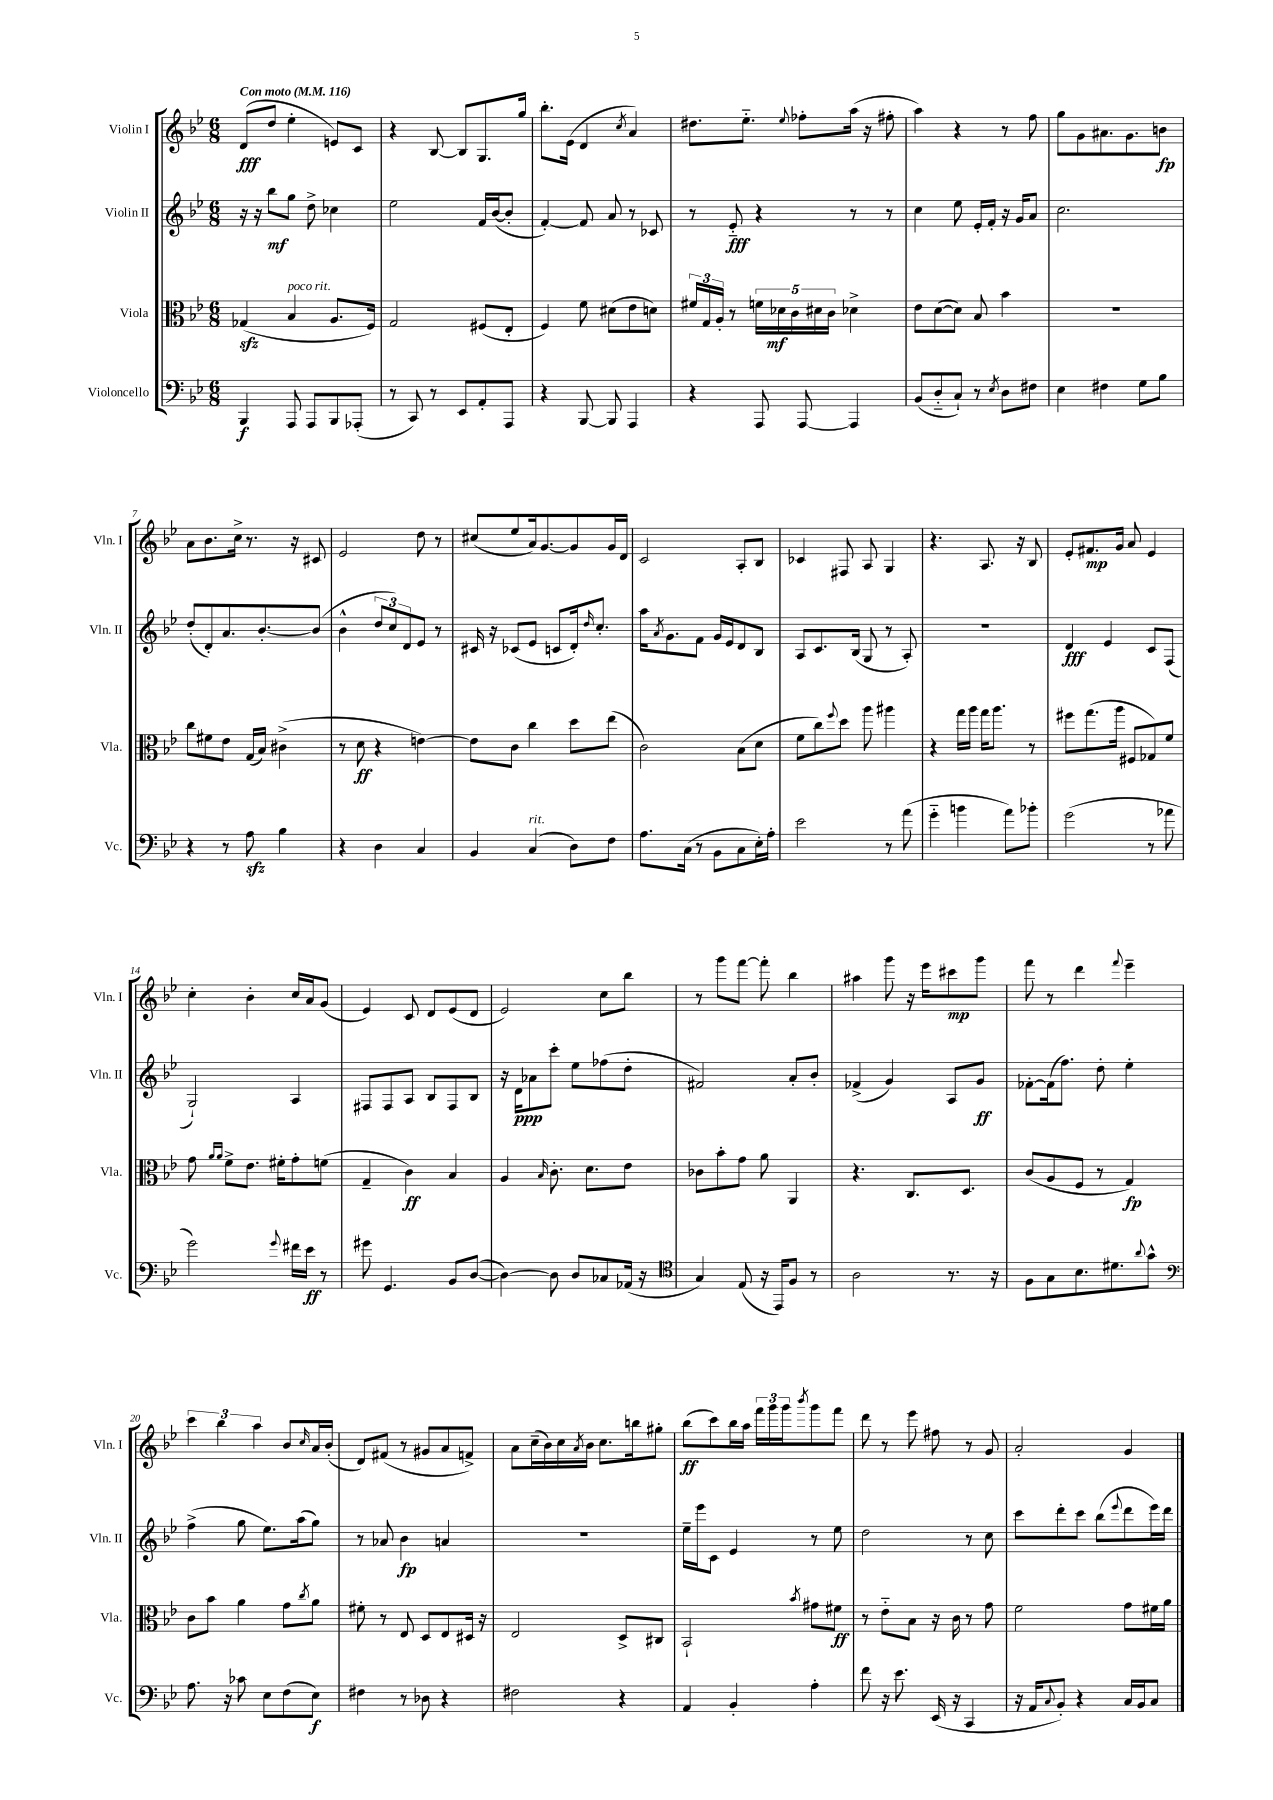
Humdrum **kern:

**kern	**kern	**kern	**kern
*staff4	*staff3	*staff2	*staff1
*clefF4	*clefC3	*clefG2	*clefG2
*k[b-e-]	*k[b-e-]	*k[b-e-]	*k[b-e-]
*M6/8	*M6/8	*M6/8	*M6/8
*MM116	*MM116	*MM116	*MM116
4BBB-/	(4G-/	16r	(8d/L
.	.	16r	.
.	.	8bb-\L	8dd/J
8AAA/	4B-/	8gg\J	4ee-'\
8AAA/L	.	8dd^\	.
8BBB-/	8.A/L	4cc-\	8e/L)
(8AAA-'/J	.	.	8c/J
.	16F/Jk)	.	.
=	=	=	=
8r	2G/	2ee-\	4r
8CC/)	.	.	.
8r	.	.	[8B-/
8EE-/L	.	.	8B-/]L
8AA'/	(8F#/L	16f/LL	8.G/
.	.	([16b-/J	.
8AAA/J	8E-'/J	8b-'/]J	.
.	.	.	16gg/Jk
=	=	=	=
4r	4F/)	[4f'/)	8.bb-'\L
.	.	.	(16e-\Jk
[8BBB-/	8f\	8f/]	4d/
8BBB-/]	(8d#\L	8a/	.
.	.	.	8qcc/
4AAA/	8e-\	8r	4a/)
.	8d\J)	8c-/	.
=	=	=	=
4r	24f#/LL	8r	8.dd#\L
.	24G/	.	.
.	24A'/JJ	.	.
.	8r	8e-'~/	.
.	.	.	8.ee-'~\J
8AAA/	20f\LL	4r	.
.	20d-\	.	.
.	20c\	.	.
.	.	.	8qqee-/
[8AAA/	.	.	8ff-'\L
.	20d#\	.	.
.	20c\JJ	.	.
4AAA/]	4d-^\	8r	(16aa\Jk
.	.	.	16r
.	.	8r	8ff#'\
=	=	=	=
(8BB-/L	8e-\L	4cc\	4aa\)
8D'~/	([8d\	.	.
8C`/J)	8d\]J)	8ee-\	4r
8r	8B-/	16e-'/LL	.
.	.	16f'/JJ	.
8qE-/	.	.	.
8D\L	4b-\	16r	8r
.	.	16g/LK	.
8F#\J	.	8a/J	8ff\
=	=	=	=
4E-\	2.r	2.cc\	8gg\L
.	.	.	8g\
4F#\	.	.	8.a#\
.	.	.	8.g\
8G\L	.	.	.
8B-\J	.	.	8b\J
=	=	=	=
4r	8cc\L	(8dd'/L	8a\L
.	8f#\	8d'/)	8.b-\
8r	8e-\J	8.a/	.
.	.	.	16cc^\Jk
8A\	(16G/LL	.	8.r
.	16B-/JJ)	[8.b-'/	.
4B-\	(4c#^\	.	.
.	.	.	16r
.	.	(8b-/]J	8c#/
=	=	=	=
4r	8r	4b-^^\	2e-/
.	8d\	.	.
4D\	4r	12dd/L	.
.	.	12cc/)	.
.	.	12d/	.
4C/	[4e\)	8e-/J	8dd\
.	.	8r	8r
=	=	=	=
4BB-/	8e\]L	16c#/	(8cc#/L
.	.	16r	.
.	8c\J	(8c-/L	8ee-/
(4C/	4cc\	8e-/J	16a/k)
.	.	.	[8.g/
.	.	8c/L	.
8D\L)	8dd\L	16d'/k)	8g/]
.	.	16qqdd/	.
.	.	8.cc'/J	.
8F\J	(8ee-\J	.	16g/L
.	.	.	16d/JJ
=	=	=	=
8.A\L	2c\)	16aa\LK	2c/
.	.	8qa/	.
.	.	8.g\	.
(16C\Jk	.	.	.
8r	.	8f\J	.
8BB-\L	.	16g/LL	.
.	.	16e-/J	.
8C\	(8B-\L	8d/	8A'/L
16E-'\L)	8d\J	8B-/J	8B-/J
16A'\JJ	.	.	.
=	=	=	=
2e-\	8f\L	8A/L	4c-/
.	8cc\)	8.c/	.
.	8qqff/	.	.
.	8dd\J	.	8F#/
.	.	(16B-/Jk	.
.	8aa\	8G/	8A/
8r	4aa#\	8r	4G/
(8a\	.	8A'/)	.
=	=	=	=
4g'~\	4r	2.r	4.r
4b\	16gg\LL	.	.
.	16aa\JJ	.	.
.	16gg\LK	.	8.A/
.	8.aa\J	.	.
8a\L)	.	.	.
.	.	.	16r
8b-'\J	8r	.	8B-/
=	=	=	=
(2g\	8ff#\L	4d/	8e-'/L
.	(8.gg\	.	8.f#/
.	.	4e-/	.
.	16aa\Jk	.	16g/Jk
.	8F#/L	.	8a/
8r	8G-/)	8c/L	4e-/
8a-\	8f/J	(8F/J	.
=	=	=	=
2g\)	8g\	2G`/)	4cc'\
.	16qqa/LL	.	.
.	16qqa/JJ	.	.
.	8f^\L	.	.
.	8.e-\J	.	4b-'\
.	16f#'\LK	.	.
8qqg/	.	.	.
16f#\LL	8g'\	4A/	16cc/LL
16e-\JJ	.	.	16a/J
8r	(8f\J	.	(8g/J
=	=	=	=
8g#\	4G~/	8F#/L	4e-/)
4.GG/	.	8F#/	.
.	4c\)	8A/J	8c/
.	.	8B-/L	8d/L
8BB-/L	4B-/	8F#/	(8e-/
([8D/J	.	8B-/J	8d/J
=	=	=	=
4D\_)	4A/	16r	2e-/)
.	.	16d\LK	.
.	.	8a-\	.
.	16qqB-/	.	.
8D\]	8.c'\	8ccc'\J	.
8D/L	.	8ee-\L	.
.	8.d\L	.	.
8C-/	.	(8ff-\	8cc\L
(16AA-/Jk	8e-\J	8dd'\J	8bb-\J
16r	.	.	.
=	=	=	=
*clefC4	*	*	*
4G/)	8c-\L	2f#/)	8r
.	8b-'\	.	8ggg\L
(8E-/	8g\J	.	[8fff\J
16r	8a\	.	8fff'\]
16EE-/LK)	.	.	.
8F/J	4AA/	8a'/L	4bb-\
8r	.	8b-'/J	.
=	=	=	=
2A\	4.r	(4f-^/	4aa#\
.	.	4g/)	8ggg\
.	8.C/L	.	16r
.	.	.	16eee-\LK
8.r	.	8A/L	8ccc#\
.	8.D/J	.	.
.	.	8g/J	8ggg\J
16r	.	.	.
=	=	=	=
8F\L	(8c/L	[8f-'\L	8fff\
8G\	8A/	(16f-\]k	8r
.	.	8.ff\J)	.
8.B-\	8F/J	.	4ddd\
.	8r	8dd'\	.
8.d#\	.	.	.
.	.	.	8qqfff/
.	4G/)	4ee-'\	4eee-~\
8qqa/	.	.	.
8g^^\J	.	.	.
=	=	=	=
*clefF4	*	*	*
8.A\	8c\L	(4ff^\	6ccc\
.	8b-\J	.	.
.	.	.	6bb-\
16r	.	.	.
8c-\	4a\	8gg\	.
.	.	.	6aa\
8E-\L	.	8.ee-\L)	.
(8F\	8g\L	.	8b-/L
.	.	(16aa\k	.
.	8qcc/	.	16qqcc/
8E-\J)	8a\J	8gg\J)	16a/L
.	.	.	(16b-'/JJ
=	=	=	=
4F#\	8f#'\	8r	8d/L)
.	8r	8a-/	(8f#/J
8r	8E-/	4b-\	8r
8D-\	8D/L	.	8g#/L
4r	8E-/	4a/	8a/
.	16D#/Jk	.	8f^/J)
.	16r	.	.
=	=	=	=
2F#\	2E-/	2.r	8a\L
.	.	.	(16cc~\L
.	.	.	16b-\)
.	.	.	16cc\
.	.	.	8qa/
.	.	.	16b-\JJ
.	.	.	8.cc\L
4r	8D^/L	.	.
.	.	.	16bb\k
.	8C#/J	.	8gg#'\J
=	=	=	=
4AA/	2BB-`/	16ee-~\LL	(8bb-\L
.	.	16eee-\J	.
.	.	8c\J	8ccc\)
4BB-'/	.	4e-/	16bb-\L
.	.	.	16aa\JJ
.	.	.	24fff\LL
.	.	.	24ggg\
.	.	.	24ggg\J
.	8qb-/	.	8qbbb-/
4A'\	8g#\L	8r	8ggg\
.	8f#\J	8ee-\	8fff\J
=	=	=	=
8f\	8r	2dd\	8ddd\
16r	8e-'~\L	.	8r
8.e-\	.	.	.
.	8B-\J	.	8eee-\
(16EE-/	16r	.	8ff#\
16r	16c\	.	.
4CC/	8r	8r	8r
.	8g\	8cc\	8g/
=	=	=	=
16r	2f\	8ccc\L	2a'/
16AA/LK	.	.	.
8qqC/	.	.	.
8BB-'/J)	.	8ddd'\	.
4r	.	8ccc\J	.
.	.	(8bb-\L	.
.	.	8qqeee-/	.
16C/LL	8g\L	8ddd\	4g/
16BB-/J	.	.	.
8C/J	16f#\L	16eee-\L)	.
.	16a\JJ	16ddd\JJ	.
==	==	==	==
*-	*-	*-	*-
